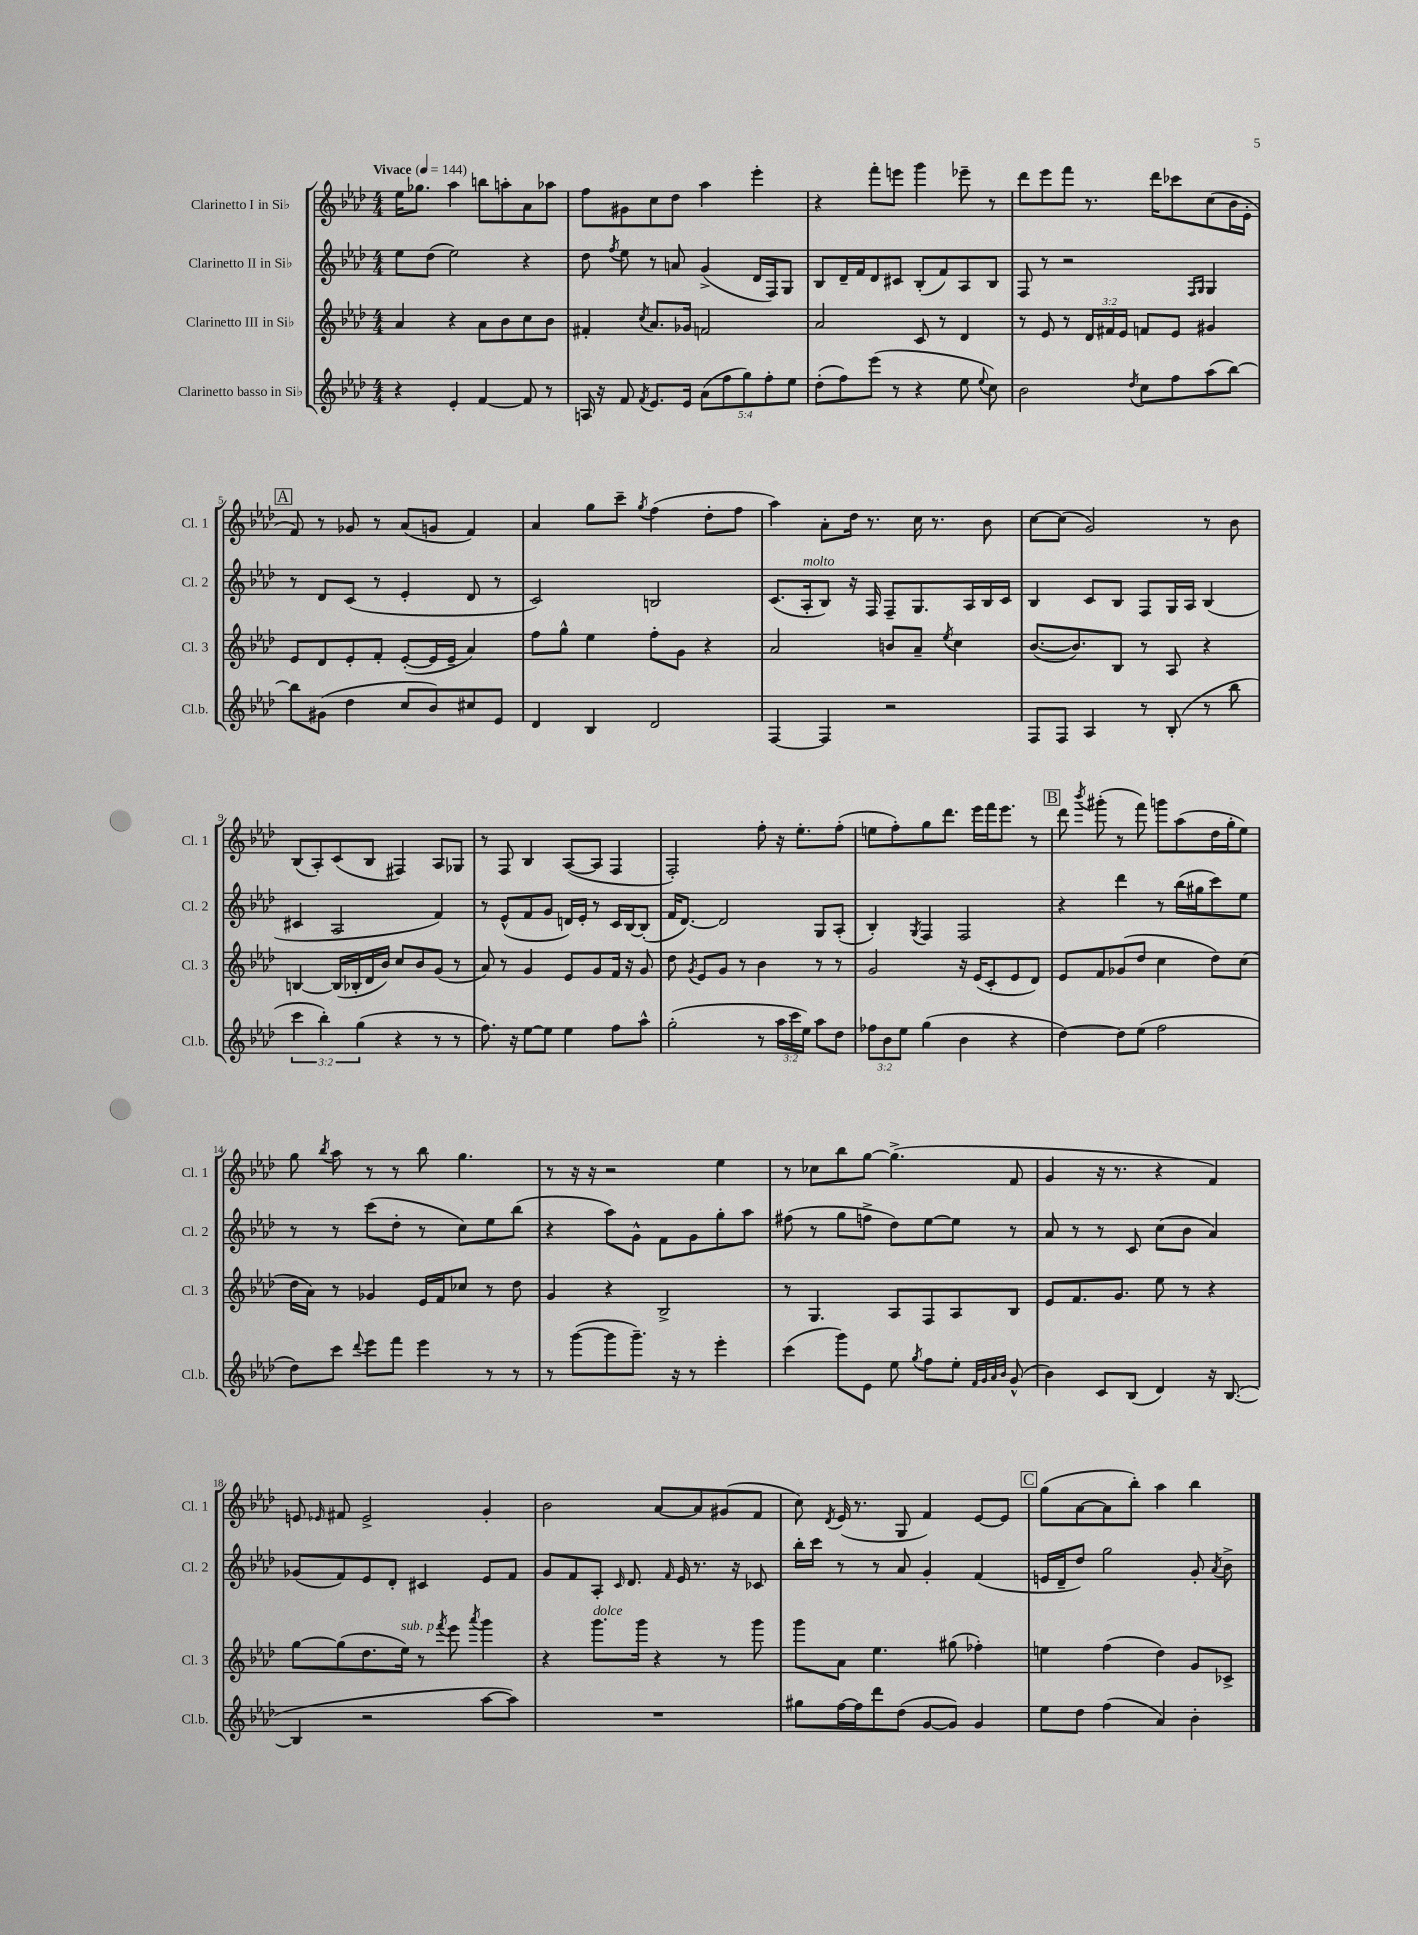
<<
\new StaffGroup <<
\new Staff = "s0" \with { instrumentName = "Clarinetto I in Sib" shortInstrumentName = "Cl. 1" } {
    \clef treble \key aes \major \numericTimeSignature \time 4/4 \tempo "Vivace" 4 = 144
    \autoBeamOff ees''16[ ges''8.] aes''4 b''8[ a''8-. aes'8 aes''8] |
    f''8[ gis'8 c''8 des''8] aes''4 ees'''4-. |
    r4 f'''8[-. e'''8] g'''4 ees'''8-- r8 |
    des'''8[ ees'''8 f'''8] r8. des'''16[ ces'''8 c''8( bes'16 ees'16]-. |
    \mark \markup { \box "A" } f'8) r8 ges'8 r8 aes'8[( g'8] f'4) |
    aes'4 g''8[ c'''8]-- \acciaccatura { g''8 } f''4( des''8[-. f''8] |
    aes''4) aes'8[-. des''16] r8. c''16 r8. bes'8 |
    c''8[~ c''8]( g'2) r8 bes'8 |
    bes8[( aes8-.) c'8( bes8] fis4) aes8[ ges8] |
    r8 f8 bes4 aes8[~( aes8] f4 |
    f2-.) f''8-. r16 ees''8.[-. f''8]-.( |
    e''8[ f''8-.) g''8 des'''8.] ees'''16[ f'''16 ees'''8.] r8 |
    \mark \markup { \box "B" } des'''8 \acciaccatura { bes'''8 } gis'''8-.( r8 f'''8) g'''8[ aes''8( des''16 g''16-. ees''8]) |
    g''8 \acciaccatura { bes''8 } aes''8 r8 r8 bes''8 g''4. |
    r8 r16 r16 r2 ees''4 |
    r8 ces''8[ bes''8 g''8]~ g''4.->( f'8 |
    g'4 r16 r8. r4 f'4) |
    e'8 \grace { ees'16 } fis'8 ees'2-> g'4-. |
    bes'2 aes'8[~ aes'8 gis'8( f'8] |
    c''8) \acciaccatura { des'8 } ees'16( r8. g8 f'4) ees'8[~ ees'8] |
    \mark \markup { \box "C" } g''8[( aes'8~ aes'8 bes''8]-.) aes''4 bes''4 \bar "|." |
}
\new Staff = "s1" \with { instrumentName = "Clarinetto II in Sib" shortInstrumentName = "Cl. 2" } {
    \clef treble \key aes \major \numericTimeSignature \time 4/4
    \autoBeamOff ees''8[ des''8]( ees''2) r4 |
    des''8 \acciaccatura { f''8 } ees''8 r8 a'8 g'4->( des'16[ f16) g8] |
    bes8[ des'16-- f'16 des'8 cis'8] bes8[-.( f'8) aes8 bes8] |
    f8 r8 r2 \grace { f16[ g16] } g4 |
    \mark \markup { \box "A" } r8 des'8[ c'8]( r8 ees'4-. des'8 r8 |
    c'2) b2 |
    c'8.[( aes16-.^\markup { \italic "molto" } bes8]) r16 f16 f8[-- g8. aes16 bes16 c'16] |
    bes4 c'8[ bes8] f8[ g16 aes16] bes4( |
    cis'4 aes2 f'4) |
    r8 ees'8[-^( f'8 g'8] d'16[) ees'16]-. r8 c'16[ bes16~ bes8]-.( |
    f'16[ des'8.]~) des'2 g8[ aes8]-.( |
    bes4-.) \acciaccatura { g8 } f4 f2 |
    \mark \markup { \box "B" } r4 des'''4 r8 bes''16[( gis''16 c'''8) ees''8] |
    r8 r8 c'''8[( des''8]-. r8 c''8[) ees''8 bes''8]( |
    r4 aes''8[) g'8]-^ f'8[ g'8 g''8-. aes''8] |
    fis''8( r8 g''8[ f''8]-> des''8[) ees''8~ ees''8] r8 |
    aes'8 r8 r8 c'8 c''8[( bes'8] aes'4) |
    ges'8[( f'8) ees'8 des'8]-. cis'4 ees'8[ f'8] |
    g'8[ f'8 aes8]-. \grace { c'16 } des'8. \grace { f'16 } ees'16 r8. r16 ces'8 |
    bes''16[-. c'''16] r8 r8 aes'8 g'4-. f'4( |
    \mark \markup { \box "C" } e'16[ des'16-- des''8]) g''2 g'8-. \acciaccatura { aes'8 } bes'8-> \bar "|." |
}
\new Staff = "s2" \with { instrumentName = "Clarinetto III in Sib" shortInstrumentName = "Cl. 3" } {
    \clef treble \key aes \major \numericTimeSignature \time 4/4 \override Staff.TupletNumber.text = #tuplet-number::calc-fraction-text
    \autoBeamOff aes'4 r4 aes'8[ bes'8 c''8 bes'8] |
    fis'4-. \acciaccatura { c''8 } aes'8.[ ges'16] f'2 |
    aes'2 c'8 r8 des'4 |
    r8 ees'8 r8 \tuplet 3/2 { des'16[ fis'16 ees'16] } f'8[ ees'8] gis'4 |
    \mark \markup { \box "A" } ees'8[ des'8 ees'8-. f'8]-. ees'8[~-.( ees'16 ees'16]-- aes'4) |
    f''8[ g''8]-^ ees''4 f''8[-. g'8] r4 |
    aes'2 b'8[ aes'8]-- \acciaccatura { ees''8 } c''4 |
    bes'8.[~( bes'8.) bes8] r8 aes8 r4 |
    b4~ b16[( bes16-. des'16 bes'16]) c''8[ bes'8 g'8]( r8 |
    aes'8) r8 g'4 ees'8[ g'8 f'16] r16 g'8 |
    des''8 \acciaccatura { g'8 } ees'8[ g'8] r8 bes'4 r8 r8 |
    g'2 r16 ees'16[( c'8-. ees'8 des'8]) |
    \mark \markup { \box "B" } ees'8[ f'8 ges'8( des''8] c''4 des''8[) c''8]( |
    des''16[ aes'16]) r8 ges'4 ees'16[ f'16 ces''8] r8 des''8 |
    g'4 r4 bes2-> |
    r8 g4. aes8[ f8 aes8 bes8] |
    ees'8[ f'8. g'8.] ees''8 r8 r4 |
    g''8[~ g''8( des''8. ees''16]^\markup { \italic "sub. p" }) r8 \acciaccatura { f'''8 } ees'''8 \acciaccatura { aes'''8 } g'''4 |
    r4 g'''8.[^\markup { \italic "dolce" } g'''16] r4 r8 g'''8 |
    g'''8[ aes'8] ees''4. gis''8( fes''4-.) |
    \mark \markup { \box "C" } e''4 f''4( des''4) g'8[ ces'8]-> \bar "|." |
}
\new Staff = "s3" \with { instrumentName = "Clarinetto basso in Sib" shortInstrumentName = "Cl.b." } {
    \clef treble \key aes \major \numericTimeSignature \time 4/4 \override Staff.TupletNumber.text = #tuplet-number::calc-fraction-text
    \autoBeamOff r4 ees'4-. f'4~ f'8 r8 |
    a16 r16 f'8 \acciaccatura { f'8 } ees'8.[ ees'16] \tuplet 5/4 { aes'8[( f''8 g''8) f''8-. ees''8] } |
    des''8[-.( f''8) ees'''8]( r8 r4 ees''8 \appoggiatura { ees''8 } c''8) |
    bes'2 \acciaccatura { des''8 } c''8[ f''8 aes''8( bes''8]~) |
    \mark \markup { \box "A" } bes''8[ gis'8]( des''4 c''8[ bes'8) cis''8 ees'8] |
    des'4 bes4 des'2 |
    f4~ f4 r2 |
    f8[ f8] aes4 r8 bes8-.( r8 bes''8 |
    \tuplet 3/2 { c'''4 bes''4-.) g''4( } r4 r8 r8 |
    f''8.) r16 ees''8[~ ees''8] ees''4 f''8[ aes''8]-^ |
    g''2-.( r8 \tuplet 3/2 { aes''16[ c'''16 ees''16]) } aes''8[ des''8] |
    \tuplet 3/2 { fes''8[ bes'8 ees''8] } g''4( bes'4 r4 |
    \mark \markup { \box "B" } des''4~) des''8[ ees''8]( f''2 |
    des''8[) c'''8] \appoggiatura { des'''8 } ees'''8[ f'''8] ees'''4 r8 r8 |
    r8 g'''8[~( g'''8 g'''8.]--) r16 r8 ees'''4-. |
    c'''4( g'''8[) ees'8] ees''8 \acciaccatura { g''8 } f''8[ ees''8]-. \grace { f'32[ g'32 aes'32 bes'32] } g'8-^( |
    bes'4) c'8[ bes8]( des'4) r16 bes8.~( |
    bes4 r2 aes''8[~ aes''8]) |
    R1 |
    gis''8[ f''16~ f''16 des'''8 des''8]( g'8[~ g'8]) g'4 |
    \mark \markup { \box "C" } ees''8[ des''8] f''4( aes'4) bes'4-. \bar "|." |
}
>>
>>
